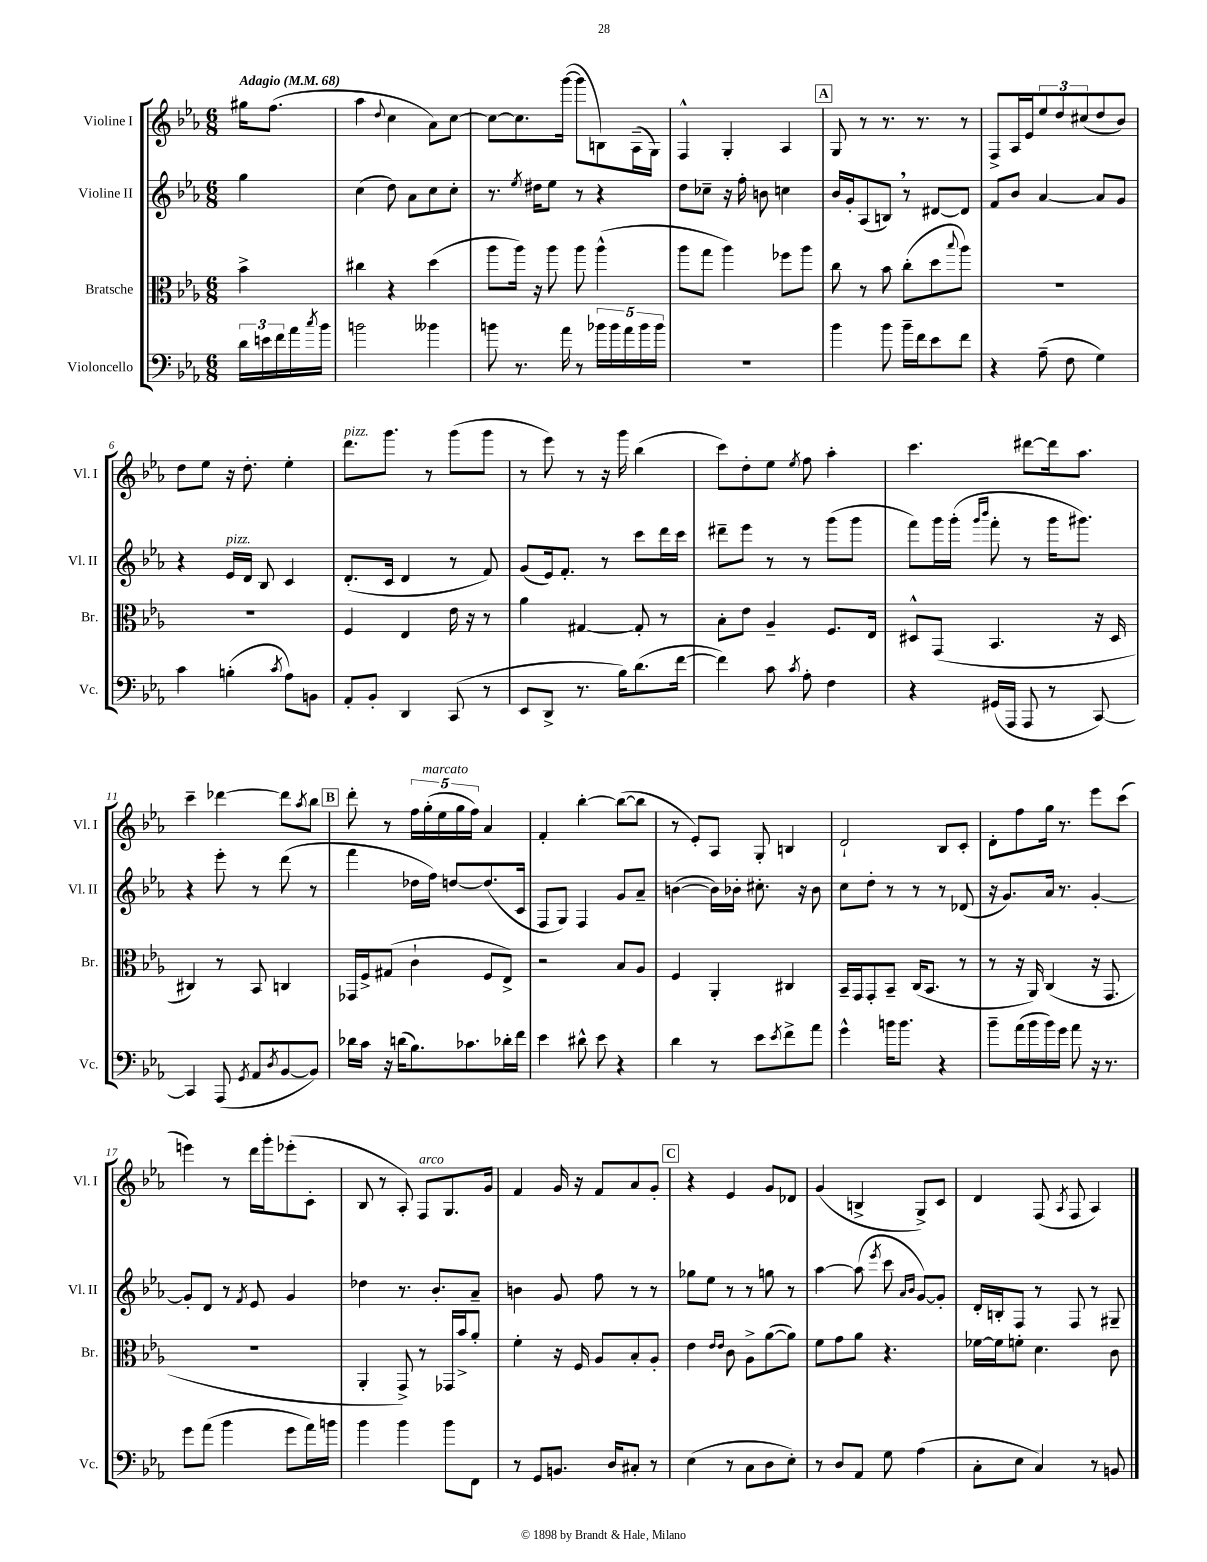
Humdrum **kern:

**kern	**kern	**kern	**kern
*staff4	*staff3	*staff2	*staff1
*clefF4	*clefC3	*clefG2	*clefG2
*k[b-e-a-]	*k[b-e-a-]	*k[b-e-a-]	*k[b-e-a-]
*M6/8	*M6/8	*M6/8	*M6/8
*MM68	*MM68	*MM68	*MM68
24d	4b-^	4gg	16gg#
24e	.	.	.
.	.	.	(8.ff
24f	.	.	.
16a-	.	.	.
8qcc	.	.	.
16b-	.	.	.
=	=	=	=
2b	4cc#	(4cc	4aa-
.	.	.	8qqdd
.	4r	8dd)	4cc
.	.	8a-	.
4b--	(4dd	8cc	8a-)
.	.	8cc'	[8cc
=	=	=	=
8b	8aa-	8.r	8cc_
8.r	16aa-)	.	8.cc]
.	.	8qee-	.
.	16r	16dd#	.
.	8aa-	8ee-	.
16a-	.	.	([16ggg
8r	8aa-	8r	8ggg]
20b-	(4aa-^^	4r	8B)
20b-	.	.	.
20a-	.	.	.
.	.	.	(16A-~
20b-	.	.	.
.	.	.	16G)
20b-	.	.	.
=	=	=	=
2.r	8aa-	8dd	4F^^
.	8gg	8cc-~	.
.	4aa-)	16r	4G'
.	.	16ff'	.
.	.	8b	.
.	8ff-	4cc	4A-
.	8aa-	.	.
=	=	=	=
4b-	8cc	16b-	8G
.	.	16g'	.
.	8r	(8A-	8r
8b-	8b-	8B)	8.r
16b-~	(8cc'	8r	.
16f	.	.	8.r
8e-	8dd	[8d#	.
.	8qqbb-	.	.
8f	8aa-)	8d#]	8r
=	=	=	=
4r	2.r	8f	8F^
.	.	8b-	16A-
.	.	.	16e-
(8A-~	.	[4a-	12ee-
.	.	.	12dd
8F	.	.	.
.	.	.	(12cc#
4G)	.	8a-]	8dd
.	.	8g	8b-)
=	=	=	=
4c	2.r	4r	8dd
.	.	.	8ee-
(4B'	.	16e-	16r
.	.	16d	8.dd'
.	.	8B-	.
8qc	.	.	.
8A-)	.	4c	4ee-'
8BB	.	.	.
=	=	=	=
8AA-'	4F	(8.d'	8.ddd
8BB-'	.	.	.
.	.	16c	8.ggg
4DD	4E-	4d	.
.	.	.	8r
(8CC	16e-	8r	(8ggg
.	16r	.	.
8r	8r	8f)	8ggg
=	=	=	=
8EE-	4a-	(8g	8r
8DD^	.	16e-)	8eee-)
.	.	8.f'	.
8.r	[4G#	.	8r
.	.	8r	16r
16B-)	.	.	16ggg
(8.d	8G#']	8ccc	(4bb-
.	8r	16ddd	.
[16f	.	16ccc	.
=	=	=	=
4f])	8B-'	8ddd#~	8ccc)
.	8e-	8eee-	8dd'
8c	4A-~	8r	8ee-
8qc	.	.	8qee-
8A-'	.	8r	8ff
4F	8.F	(8ggg	4aa-'
.	.	8ggg	.
.	16E-	.	.
=	=	=	=
4r	8D#^^	8fff)	4.ccc
.	(8GG	16ggg	.
.	.	(16ggg'	.
.	.	16qqggg	.
.	.	16qqbbb-	.
(16GG#	4.BB-	8fff'	.
16AAA-	.	.	.
8AAA-	.	8r	[8ddd#
8r	.	16ggg	16ddd#]
.	.	8.ggg#)	8.aa-
[8CC)	16r	.	.
.	16D#	.	.
=	=	=	=
4CC]	4C#)	4r	4ccc~
(8AAA-	8r	8eee-'	[4ddd-
8qGG	.	.	.
8AA-	8BB-	8r	.
8qD	.	.	.
[8BB-	4C	(8ddd	8ddd-]
.	.	.	8qaa-
8BB-])	.	8r	8bb-
=	=	=	=
16d-	16GG-	4fff	8ddd'
16c	16F^	.	.
16r	(8G#	.	8r
(16d	.	.	.
8.B-)	4c`	16dd-	20ff
.	.	.	(20gg'
.	.	16ff)	.
.	.	.	20ee-
.	.	[8dd	.
.	.	.	20gg
8.c-	.	.	.
.	.	.	20ff)
.	8F	(8.dd]	4a-
16d-'	8E-^)	.	.
16f	.	16c	.
=	=	=	=
4e-	2r	8F	4f'
.	.	8G)	.
8d#^^	.	4F	[4bb-'
8e-	.	.	.
4r	8B-	8g	(8bb-_
.	8A-	8a-~	8bb-]
=	=	=	=
4d	4F	([4b	8r
.	.	.	8e-')
8r	4AA-'	16b])	8A-
.	.	16b-'	.
8e-	.	8.cc#'	8G'
8qe-	.	.	.
8f^	4C#	.	4B
.	.	16r	.
8a-	.	8b-	.
=	=	=	=
4g^^	16BB-~	8cc	2d`
.	16GG	.	.
.	8GG'	8dd'	.
16b	8BB-~	8r	.
8.b	.	.	.
.	(16C	8r	.
.	8.BB-	.	.
4r	.	8r	8B-
.	8r	(8d-	8c'
=	=	=	=
8b-~	8r	16r	8d'
.	.	8.g)	.
(16a-	16r	.	8ff
16b-	16AA-)	.	.
16b-)	(4C	16a-	16gg
16g	.	8.r	8.r
8a-	.	.	.
16r	16r	[4g'	8eee-
8.r	8.GG	.	.
.	.	.	(8ccc
=	=	=	=
8g	2.r	8g']	4eee)
(8a-	.	8d	.
4b-	.	8r	8r
.	.	8qf	.
.	.	8e-	16ddd
.	.	.	16ggg'
8g	.	4g	(8eee-'
16a-)	.	.	8c'
16b	.	.	.
=	=	=	=
4b-	4AA-'	4dd-	8B-
.	.	.	8r
4b-	8GG^)	8.r	8A-')
.	8r	.	8F
.	.	8.b-'	.
8b-	16GG-	.	8.G
.	16b-^	.	.
8FF	8a-'	8a-~	.
.	.	.	16g
=	=	=	=
8r	4f'	4b	4f
8GG	.	.	.
8.BB	16r	8g	16g
.	16F	.	16r
.	8A-	8ff	8f
16D	.	.	.
8C#'	8B-'	8r	8a-
8r	8A-'	8r	8g'
=	=	=	=
(4E-	4e-	8gg-	4r
.	.	8ee-	.
.	16qqe-	.	.
.	16qqe-	.	.
8r	8c	8r	4e-
8C	8A-^	8r	.
8D	([8a-	8gg	8g
8E-')	8a-])	8r	8d-
=	=	=	=
8r	8f	[4aa-	(4g
8D	8g	.	.
8AA-	8a-	(8aa-]	4B^
.	.	8qeee-	.
8G	4.r	8ccc	.
.	.	16qqa-	.
.	.	16qqb-	.
(4A-	.	[8g)	8G^)
.	.	8g']	8c
=	=	=	=
8C'	[16f-	16d'	4d
.	16f-]	16B'	.
8E-	8f'	8F	.
4C)	4.d	8r	(8F
.	.	.	8qA-
.	.	8F	8F
8r	.	8r	4A-)
8BB	8c	8G#~	.
==	==	==	==
*-	*-	*-	*-
